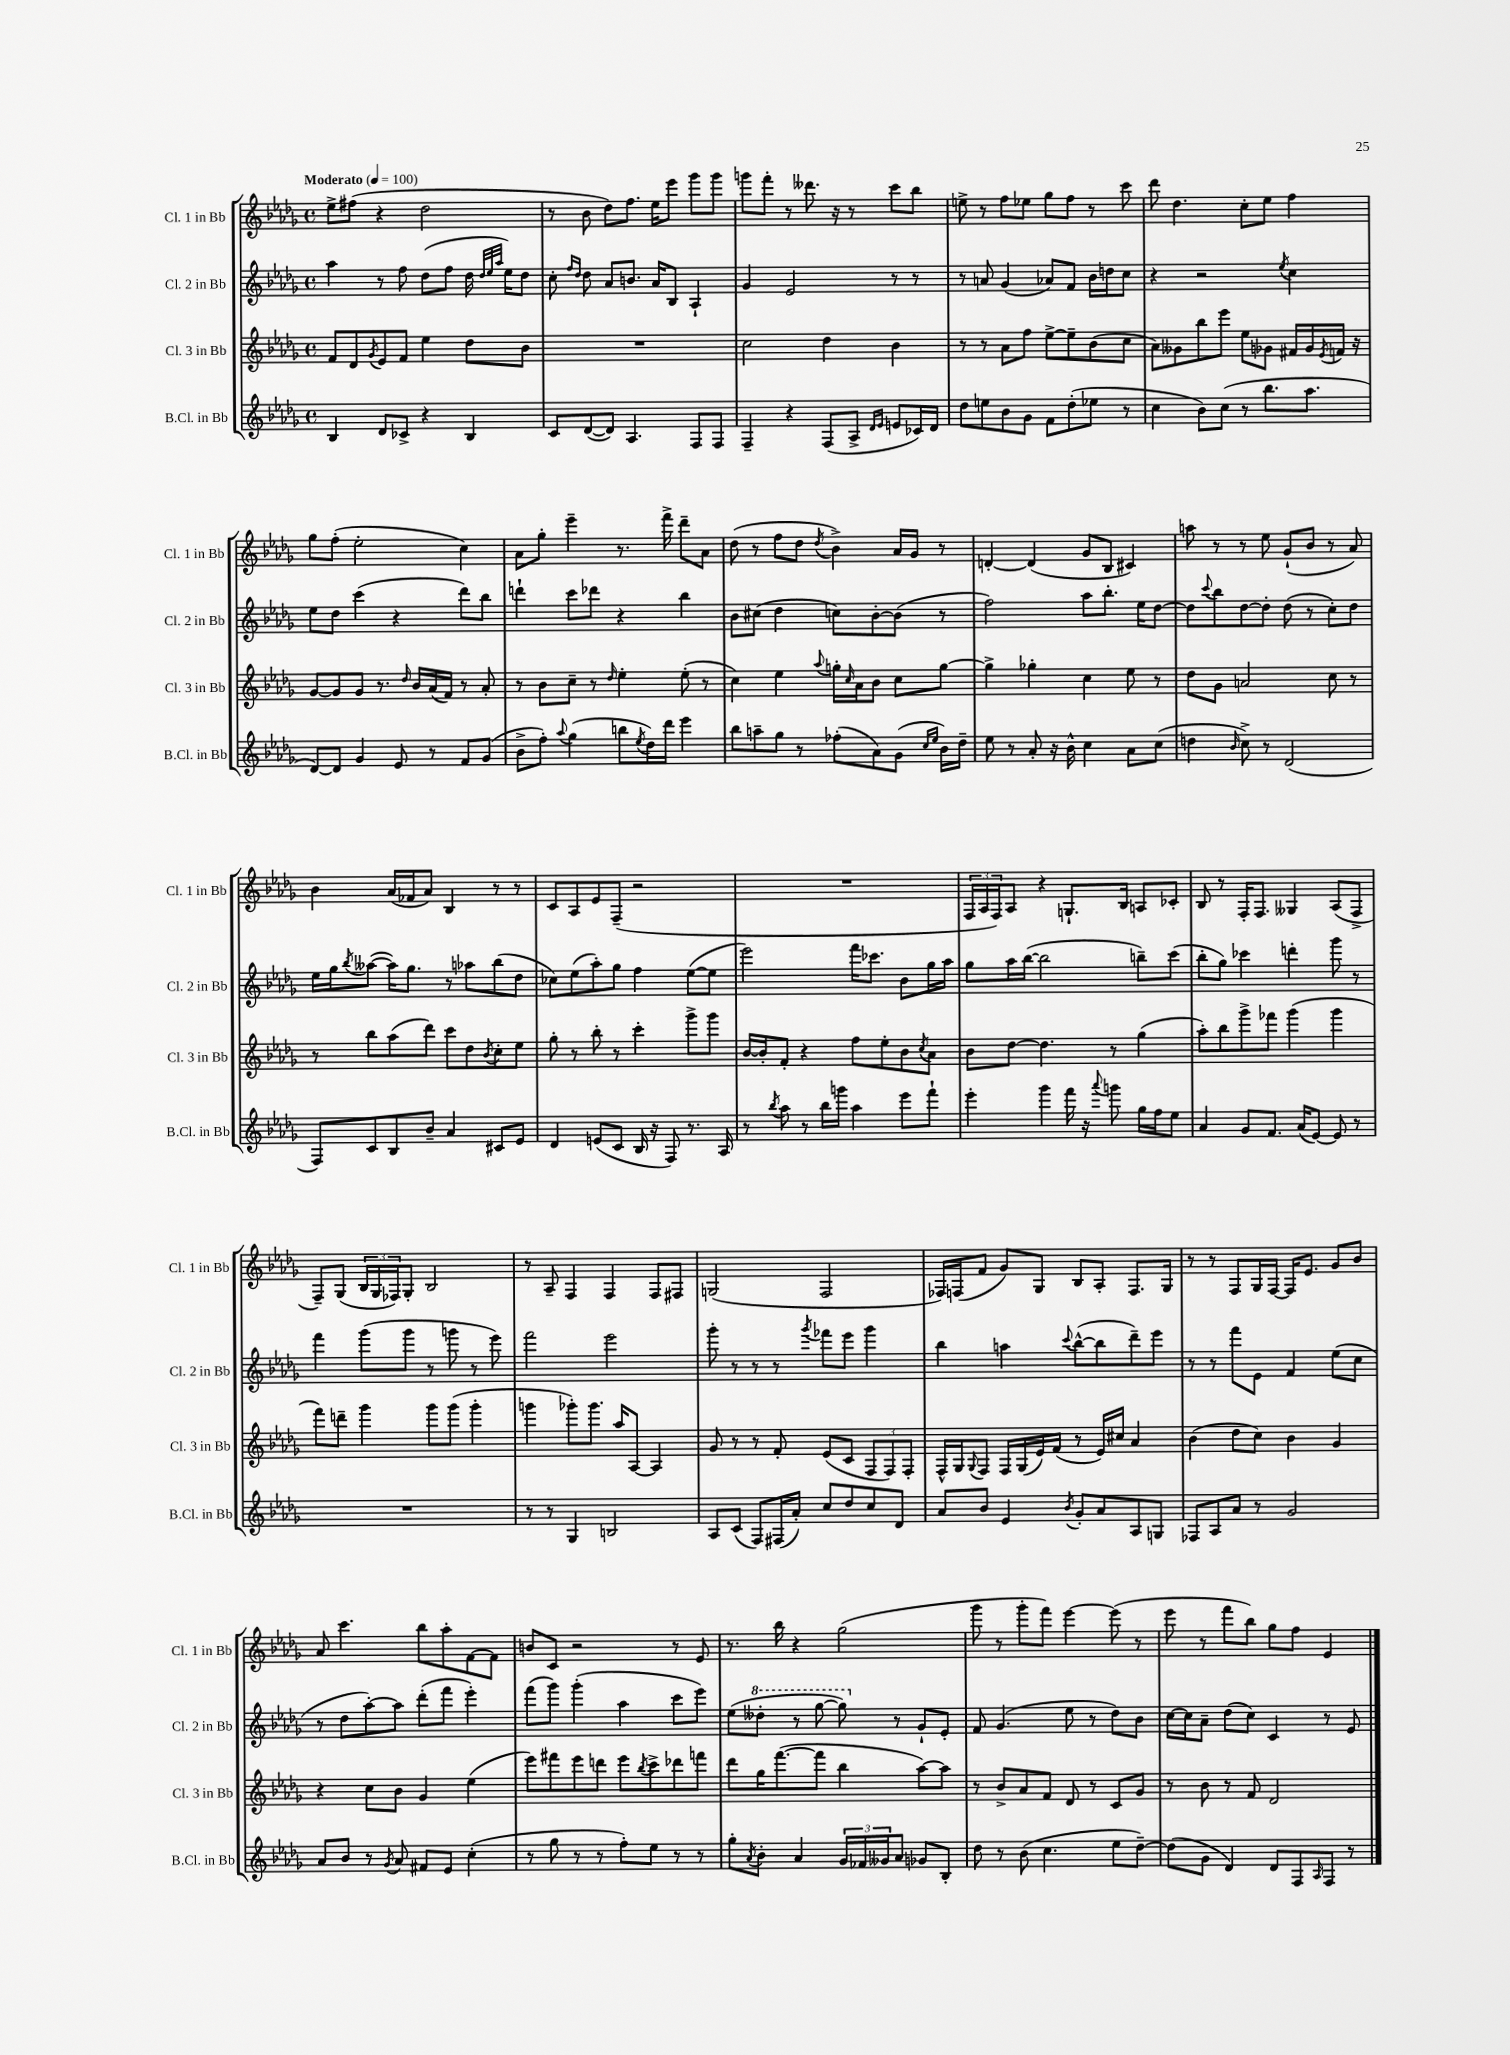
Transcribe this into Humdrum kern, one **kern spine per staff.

**kern	**kern	**kern	**kern
*staff4	*staff3	*staff2	*staff1
*clefG2	*clefG2	*clefG2	*clefG2
*k[b-e-a-d-g-]	*k[b-e-a-d-g-]	*k[b-e-a-d-g-]	*k[b-e-a-d-g-]
*M4/4	*M4/4	*M4/4	*M4/4
*met(c)	*met(c)	*met(c)	*met(c)
*MM100	*MM100	*MM100	*MM100
4B-/	8f/L	4aa-\	8ee-^\L
.	8d-/	.	(8ff#\J
.	8qg-/	.	.
8d-/L	8e-/	8r	4r
8c-^/J	8f/J	8ff\	.
4r	4ee-\	(8dd-\L	2dd-\
.	.	8ff\J	.
4B-/	8dd-\L	16dd-\	.
.	.	32qqdd-/LLL	.
.	.	32qqee-/	.
.	.	32qqaa-/JJJ	.
.	.	16ee-\LK)	.
.	8b-\J	8dd-\J	.
=	=	=	=
8c/L	1r	8cc'\	8r
.	.	16qqff/LL	.
.	.	16qqdd-/JJ	.
([8d-/	.	8dd-\	8b-\
8d-/]J)	.	8a-/L	8dd-\L)
4.A-/	.	8.b/J	8.ff\J
.	.	16a-/LK	16ee-\LK
.	.	8B-/J	8eee-\J
8F/L	.	4A-`/	8ggg-\L
8F/J	.	.	8ggg-\J
=	=	=	=
4F~/	2cc\	4g-/	8ggg\L
.	.	.	8fff'\J
4r	.	2e-/	8r
.	.	.	8.ddd--\
(8F/L	4dd-\	.	.
.	.	.	16r
8A-^/J	.	.	8r
16qqd-/LL	.	.	.
16qqe-/JJ	.	.	.
8e/L	4b-\	8r	8ccc\L
16c-/L)	.	8r	8bb-\J
16d-/JJ	.	.	.
=	=	=	=
8dd-\L	8r	8r	8ee^\
8ee\	8r	8a/	8r
8b-\	8a-\L	(4g-/	8ff\L
8g-\J	8ff\J	.	8ee-\J
8f\L	[8ee-^\L	8a-/L)	8gg-\L
(8dd-'\	8ee-~\]	8f/J	8ff\J
8ee-\J	(8b-\	16b-\LL	8r
.	.	16dd\J	.
8r	8cc\J	8cc\J	8ccc\
=	=	=	=
4cc\	8a-\L)	4r	8ddd-\
.	8g--\	.	4.dd-\
8b-\L)	8bb-\	2r	.
(8cc\J	8eee-\J	.	.
8r	8ee-\L	.	8cc'\L
8.bb-\L	8g-\J	.	8ee-\J
.	.	8qee-/	.
.	16f#/LL	4cc\	4ff\
8.aa-\J	16g-/	.	.
.	8qe-/	.	.
.	16f/JJ	.	.
.	16r	.	.
=	=	=	=
[8d-/L)	[8g-/L	8ee-\L	8gg-\L
8d-/]J	8g-/]	8dd-\J	(8ff'\J
4g-/	8g-/J	(4ccc\	2ee-'\
.	8.r	.	.
8e-/	.	4r	.
.	16qqdd-/	.	.
.	16b-/LL	.	.
8r	(16a-/	.	.
.	16f/JJ)	.	.
8f/L	8r	8ddd-\L)	4cc\)
(8g-/J	8a-'/	8bb-\J	.
=	=	=	=
8b-^\L	8r	4ddd`\	8a-\L
8ff'\J)	8b-\L	.	8gg-'\J
8qqaa-/	.	.	.
(4gg-\	8cc~\J	8ccc\L	4eee-~\
.	8r	8ddd-\J	.
.	16qqdd-/	.	.
8bb\L	4ee-'\	4r	8.r
8qee-/	.	.	.
16dd-\L)	.	.	.
16ddd-\JJ	.	.	16fff^\
4eee-\	(8ee-'\	4bb-\	8ddd-~\L
.	8r	.	8a-\J
=	=	=	=
8bb-\L	4cc\)	8b-\L	(8dd-\
8aa~\	.	(8cc#\J	8r
8gg-\J	4ee-\	4dd-\	8ff\L
8r	.	.	8dd-\J
.	8qqaa-/	.	8qdd-/
(8ff-'\L	16gg'\LL	8cc\L)	4b-^\)
.	16qqcc/	.	.
.	16a-\J	.	.
8a-\)	8b-\J	[8b-'\	.
(8g-\J	8cc\L	(8b-\]J	16a-/LL
.	.	.	16g-/JJ
16qqcc/LL	.	.	.
16qqee-/JJ	.	.	.
16b-\LL)	[8gg\J	8r	8r
16dd-~\JJ	.	.	.
=	=	=	=
8ee-\	4gg^\]	2ff\)	[4d'/
8r	.	.	.
8a-'/	4gg-'\	.	(4d/]
16r	.	.	.
16b-^^\	.	.	.
4cc\	4cc\	8aa-\L	8g-/L
.	.	8.bb-'\J	8B-/J
8a-\L	8ee-\	.	4c#/)
.	.	16ee-\LK	.
(8cc\J	8r	[8dd-\J	.
=	=	=	=
4dd\	8dd-\L	8dd-\]L	8aa\
.	.	8qqccc/	.
.	8g-\J	8bb-\	8r
16qqb-/	.	.	.
8cc^\)	2a/	[8dd-\	8r
8r	.	8dd-'\]J	8ee-\
(2d-/	.	(8dd-\	(8g-`/L
.	.	8r	8b-/J
.	8cc\	8cc'\L)	8r
.	8r	8dd-\J	8a-/)
=	=	=	=
8F/L)	8r	16ee-\LL	4b-\
.	.	16gg-\J	.
.	.	8qbb-/	.
8c/	8bb-\L	([8aa--\J	.
8B-/	(8aa-\	16aa--\]LK)	(16a-/LL
.	.	8.gg-\J	16f-/J
8b-~/J	8ddd-\J)	.	8a-/J)
4a-/	8ccc\L	8r	4B-/
.	8dd-\	8aa-\L	.
.	8qb-/	.	.
8c#/L	8cc'\	(8bb-\	8r
8e-/J	8ee-\J	8dd-\J	8r
=	=	=	=
4d-/	8gg-'\	8cc-\L)	8c/L
.	8r	(8ee-\	8A-/
(8e/L	8bb-'\	8aa-'\)	8e-/
8c/J	8r	8gg-\J	(8F~/J
16B-/	4ccc'\	4ff\	2r
16r	.	.	.
8F/)	.	.	.
8.r	8ggg-^\L	([8ee-\L	.
.	8ggg-\J	8ee-\]J	.
16A-/	.	.	.
=	=	=	=
8r	[16b-/LL	2eee-\)	1r
.	16b-'/]J	.	.
8qbb-/	.	.	.
8aa-\	8f'/J	.	.
8r	4r	.	.
16bb-\LL	.	.	.
16ggg\JJ	.	.	.
4aa-\	8ff\L	16fff\LK	.
.	.	8.ccc-\J	.
.	8ee-'\	.	.
8eee-\L	8b-\	8b-\L	.
.	8qcc/	.	.
8fff`\J	8a-\J	16gg-\L	.
.	.	16aa-\JJ	.
=	=	=	=
4eee-'\	8b-\L	8gg-\L	24F/LL
.	.	.	24A-/
.	.	.	24F/J)
.	[8dd-\J	16aa-\L	8A-/J
.	.	([16bb-\JJ	.
4ggg-\	4.dd-\]	2bb-\]	4r
16fff\	.	.	8.G`/L
16r	.	.	.
8qqaaa-/	.	.	.
8ggg\	8r	.	.
.	.	.	16B-/Jk
16gg-\LL	(4gg-\	8bb~\L)	8A/L
16ff\J	.	.	.
8ee-\J	.	(8ccc\J	8c-'/J
=	=	=	=
4a-/	8aa-'\L)	8bb-'\L	8B-/
.	8bb-\	8gg-\J)	8r
8g-/L	8ggg-^\	4ccc-\	16F'/LK
.	.	.	8.F/J
8.f/J	8fff-\J	.	.
.	(4ggg-\	4ddd'\	4G--/
(16a-/LK	.	.	.
[8e-/J)	.	.	.
8e-/]	4ggg-\	8ggg-\	(8A-/L
8r	.	8r	8F^/J
=	=	=	=
1r	8fff\L)	4fff\	8F~/L)
.	8ddd~\J	.	(8G-/J
.	4ggg-\	(8ggg-\L	24B-/LL
.	.	.	24G-/
.	.	.	24F-/J)
.	.	8ggg-\J	8G-'/J
.	8ggg-\L	8r	2B-/
.	(8ggg-\J	8ggg\	.
.	4ggg-'\	8r	.
.	.	8eee-\)	.
=	=	=	=
8r	4ggg\	2fff\	8r
8r	.	.	8A-~/
4G-/	8ggg-'\L)	.	4F/
.	8.ggg-\J	.	.
2B/	.	2eee-\	4F/
.	16aa-/LK	.	.
.	[8A-/J	.	.
.	4A-/]	.	8F/L
.	.	.	8F#/J
=	=	=	=
8A-/L	8g-/	8ggg-'\	(2G/
(8c/J	8r	8r	.
8F/L)	8r	8r	.
(16F#/L	8f'/	8r	.
16a-'/JJ)	.	.	.
.	.	8qggg-/	.
8cc/L	(8e-/L	8fff-\L	2F/
8dd-/	8c/J	8eee-\J	.
8cc/	12F/L	4ggg-\	.
.	12F/)	.	.
8d-/J	.	.	.
.	12F'/J	.	.
=	=	=	=
8a-/L	16F^^/LL	4bb-\	16F-/LL)
.	16G-/J	.	(16F/J
.	8qqG-/	.	.
8b-/J	8F/J	.	8f/J
4e-/	16F/LL	4aa\	8g-/L)
.	(16G-/	.	.
.	16e-/)	.	8G-/J
.	(16f/JJ	.	.
8qb-/	.	8qqccc/	.
8g-'/L	8r	([8bb-^^\L	8B-/L
8a-/	16e-/LL)	8bb-\]	8A-'/J
.	16cc#/JJ	.	.
8A-/	4a-/	8ddd-~\)	8.F/L
8G/J	.	8eee-\J	.
.	.	.	16G-/Jk
=	=	=	=
8F-/L	(4b-\	8r	8r
8A-/	.	8r	8r
8a-/J	8dd-\L	8fff\L	8F/L
8r	8cc\J)	8e-\J	16G-/L
.	.	.	[16F/JJ
2g-/	4b-\	4f/	16F/]LK
.	.	.	8.e-/J
.	4g-/	(8ee-\L	8g-/L
.	.	8cc\J	8b-/J
=	=	=	=
8a-/L	4r	8r	8a-/
8b-/J	.	8dd-\L	4.ccc\
8r	8cc\L	[8aa-'\)	.
8qg-/	.	.	.
8a-/	8b-\J	8aa-\]J	.
8f#/L	4g-/	(8ddd-'\L	8bb-\L
8e-/J	.	8fff\J	8aa-'\
(4cc'\	(4ee-\	4eee-'\)	[8f\
.	.	.	8f\]J
=	=	=	=
8r	8eee-\L)	(8fff\L	8b/L
8gg-\	8fff#\	8ggg-\J)	8c/J
8r	8eee-\	(4ggg-'\	2r
8r	8ddd\J	.	.
8ff'\L)	8eee-\L	4aa-\	.
.	8qbb-/	.	.
8ee-\J	8ccc^\	.	.
8r	8ddd-\	8ccc\L	8r
8r	8fff\J	8eee-\J)	8e-/
=	=	=	=
8gg-'\L	8ddd-\L	(8ee-\L	8.r
8qa-/	.	.	.
8b-'\J	16gg-\K	8ddd--'\J	.
.	([8.fff\	.	16bb-\
4a-/	.	8r	4r
.	8fff\]J	[8ggg-\	.
24g-/LL	4bb-\	8ggg-\])	(2gg-\
24f-/	.	.	.
24g--/J	.	.	.
8a-/J	.	8r	.
8g-/L	[8aa-\L)	8g-`/L	.
8B-'/J	8aa-\]J	8e-'/J	.
=	=	=	=
8dd-\	8r	8f/	8ggg-\
8r	8b-^/L	(4.g-/	8r
(8b-\	8a-/	.	8ggg-'\L
4.cc\	8f/J	.	8fff\J)
.	8d-/	8ee-\	[4eee-\
.	8r	8r	.
8ee-\L	8c/L	8dd-\L)	(8eee-\]
[8dd-~\J)	8g-/J	8b-\J	8r
=	=	=	=
(8dd-\]L	8r	[16cc\LL	8eee-\
.	.	16cc\]J	.
8g-\J	8b-\	8a-~\J	8r
4d-/)	8r	(8dd-\L	8fff\L
.	8f/	8cc\J)	8bb-\J)
8d-/L	2d-/	4c/	8gg-\L
8F/	.	.	8ff\J
16qqA-/	.	.	.
8F/J	.	8r	4e-/
8r	.	8e-/	.
==	==	==	==
*-	*-	*-	*-
